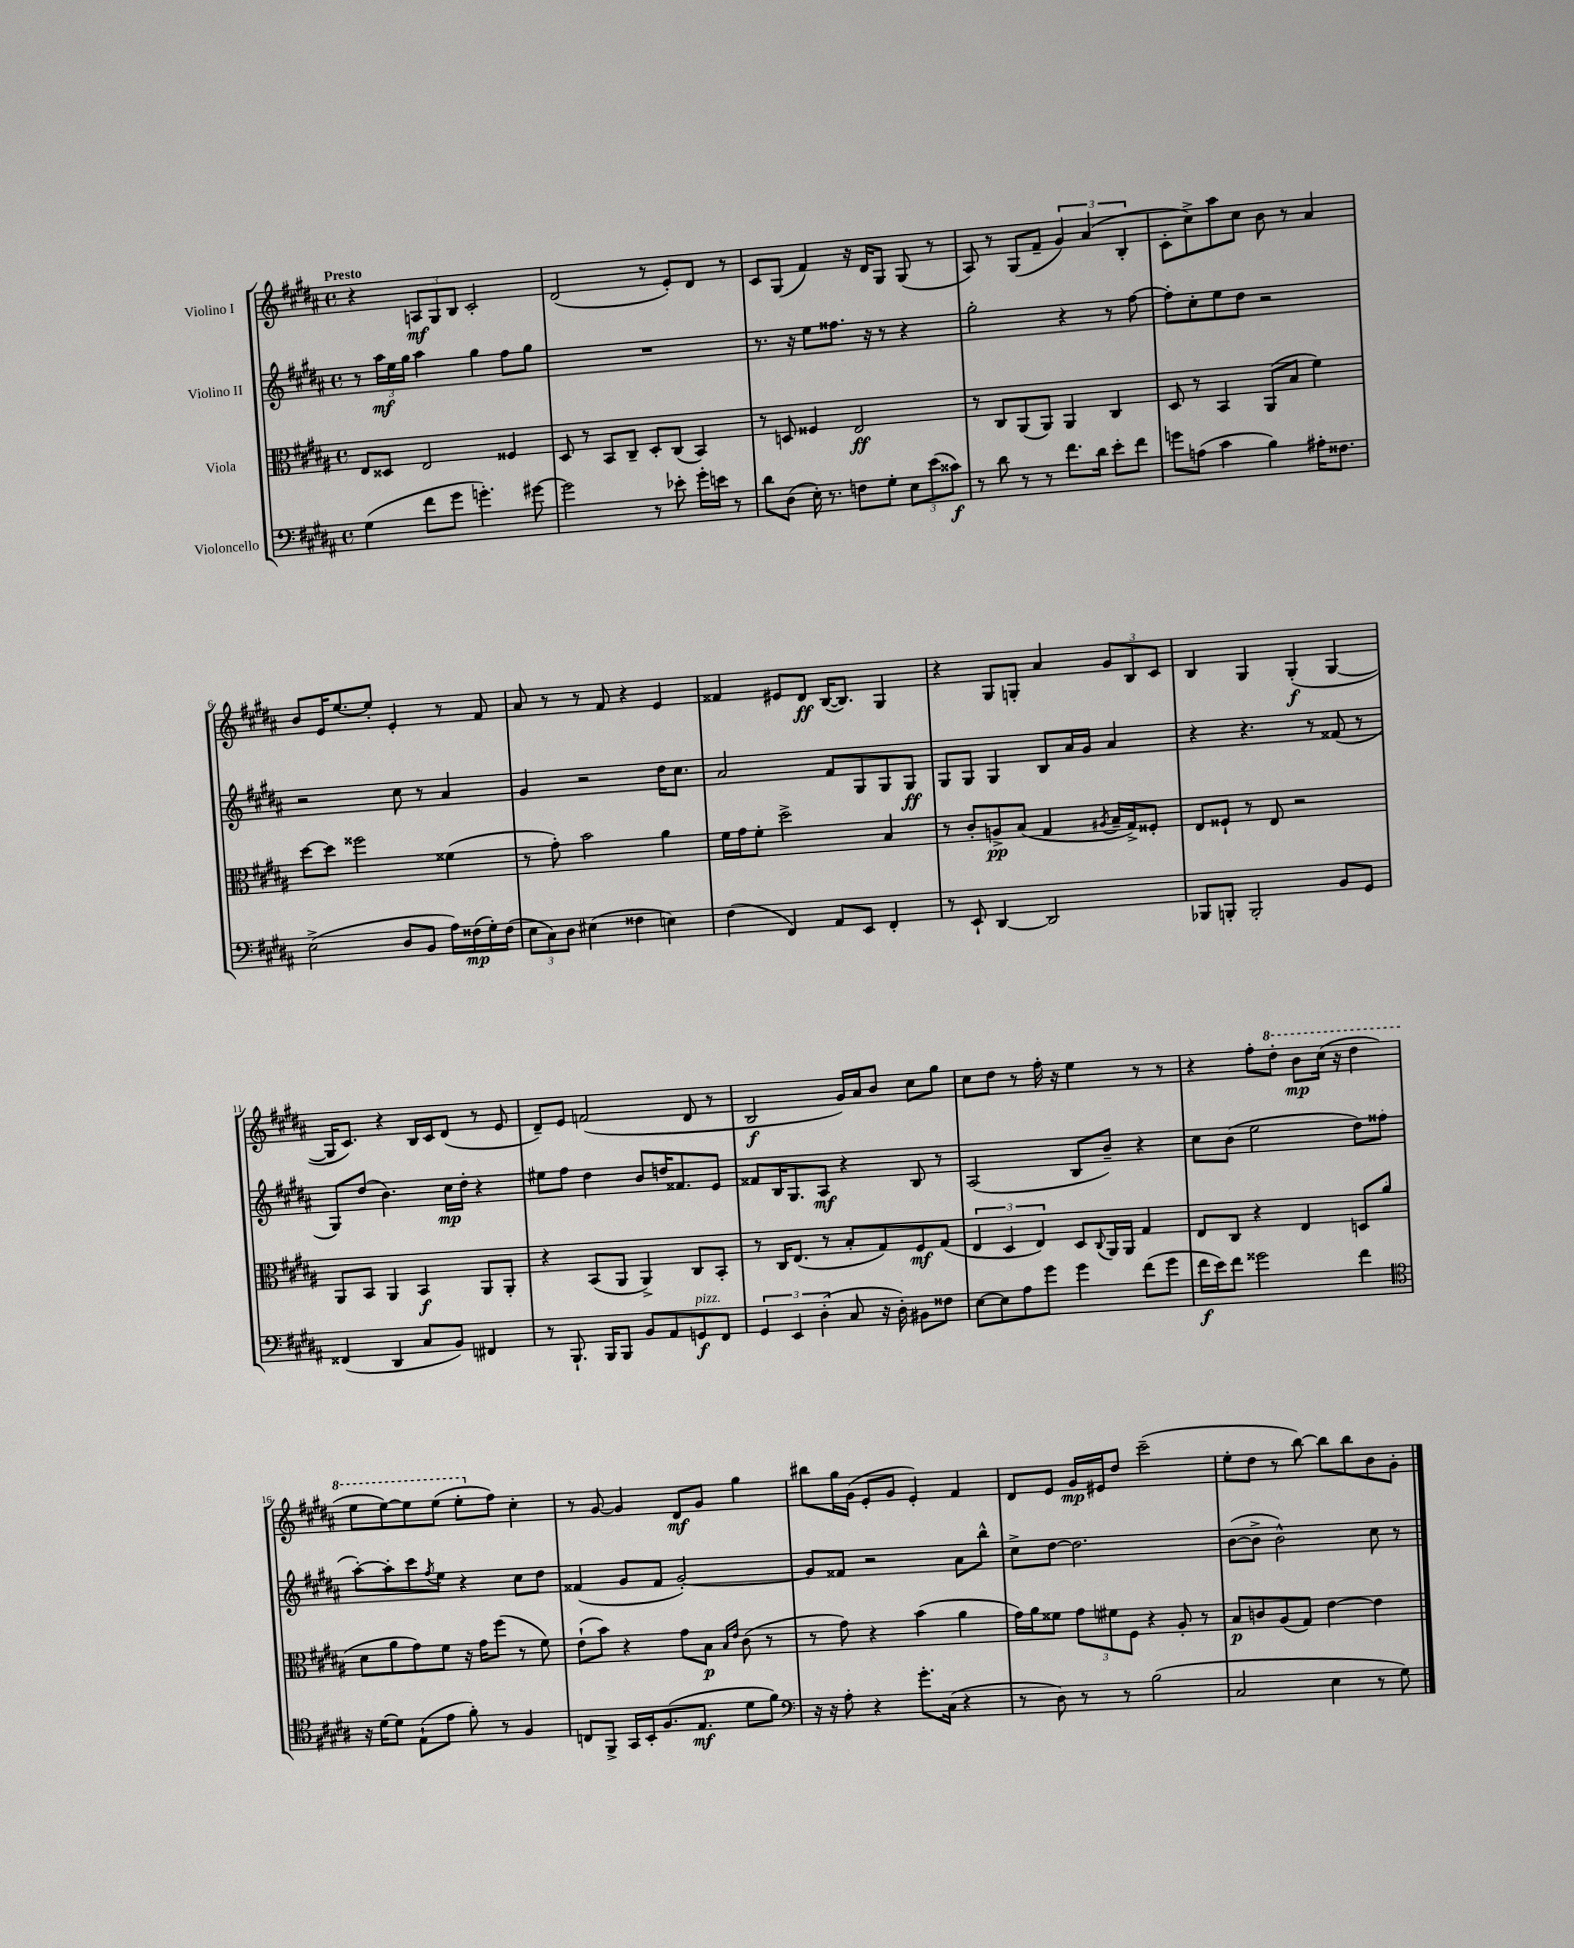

**kern	**dynam	**kern	**dynam	**kern	**dynam	**kern	**dynam
*part4	*part4	*part3	*part3	*part2	*part2	*part1	*part1
*staff4	*staff4	*staff3	*staff3	*staff2	*staff2	*staff1	*staff1
*I"Violoncello	*	*I"Viola	*	*I"Violino II	*	*I"Violino I	*
*clefF4	*	*clefC3	*	*clefG2	*	*clefG2	*
*k[f#c#g#d#a#]	*	*k[f#c#g#d#a#]	*	*k[f#c#g#d#a#]	*	*k[f#c#g#d#a#]	*
*M4/4	*	*M4/4	*	*M4/4	*	*M4/4	*
*met(c)	*	*met(c)	*	*met(c)	*	*met(c)	*
=1	=1	=1	=1	=1	=1	=1	=1
!	!	!	!	!	!	!LO:TX:a:B:t=Presto	!
(4G#\	.	8E/L	.	8r	.	4r	.
.	.	8D##X/J	.	24aa#\LL	mf	.	.
.	.	.	.	24ee\	.	.	.
.	.	.	.	24gg#\JJ	.	.	.
8f#\L	.	2E/	.	4aa#\	.	12An/L	mf
.	.	.	.	.	.	12G#/	.
8g#\J	.	.	.	.	.	.	.
.	.	.	.	.	.	12B/J	.
4.gn'\)	.	.	.	4gg#\	.	2c#'/	.
.	.	4F##X/	.	8ff#\L	.	.	.
[8g#X\	.	.	.	8gg#\J	.	.	.
=2	=2	=2	=2	=2	=2	=2	=2
2g#\]	.	8D#/	.	1r	.	(2d#/	.
.	.	8r	.	.	.	.	.
.	.	8BB/L	.	.	.	.	.
.	.	8C#~/J	.	.	.	.	.
8r	.	8D#'/L	.	.	.	8r	.
8e-X'\	.	(8C#/J	.	.	.	8e'/L)	.
16g#'\LL	.	4BB/)	.	.	.	8d#/J	.
16en\JJ	.	.	.	.	.	.	.
8r	.	.	.	.	.	8r	.
=3	=3	=3	=3	=3	=3	=3	=3
8d#\L	.	8r	.	8.r	.	8c#/L	.
(8D#\J	.	8Dn/	.	.	.	(8G#/J	.
.	.	.	.	16r	.	.	.
16E'\)	.	4F##X/	.	8ee\L	.	4f#/)	.
8.r	.	.	.	.	.	.	.
.	.	.	.	8.ff##X\J	.	.	.
8Fn\L	.	2E/	ff	.	.	16r	.
.	.	.	.	16r	.	16d#/KL	.
8G#'\J	.	.	.	8r	.	8G#/J	.
12E\L	.	.	.	4r	.	(8G#/	.
(12e\	.	.	.	.	.	.	.
.	.	.	.	.	.	8r	.
12c##X\J)	f	.	.	.	.	.	.
=4	=4	=4	=4	=4	=4	=4	=4
8r	.	8r	.	2gg#'\	.	8A#/)	.
8d#\	.	8C#/L	.	.	.	8r	.
8r	.	(8AA#/	.	.	.	(8G#/L	.
8r	.	8AA#/J)	.	.	.	8f#~/J	.
8.f#\L	.	4AA#/	.	4r	.	6g#/)	.
.	.	.	.	.	.	(6a#/	.
16d#\Jk	.	.	.	.	.	.	.
8e'\L	.	4C#/	.	8r	.	.	.
.	.	.	.	.	.	6B'/	.
8f#\J	.	.	.	[8ff#\	.	.	.
=5	=5	=5	=5	=5	=5	=5	=5
8gn\L	.	8D#/	.	8ff#'\L]	.	8c#'\L	.
(8An\J	.	8r	.	8cc#'\	.	8cc#^\)	.
4c#\	.	4BB/	.	8ee\	.	8aa#\	.
.	.	.	.	8dd#\J	.	8cc#\J	.
4B\)	.	(8AA#/L	.	2r	.	8b\	.
.	.	8B/J	.	.	.	8r	.
16A#X'\KL	.	4f#\)	.	.	.	4a#/	.
8.F##X\J	.	.	.	.	.	.	.
!!LO:LB:g=z
=6	=6	=6	=6	=6	=6	=6	=6
(2E^\	.	[8dd#\L	.	2r	.	8b/L	.
.	.	8dd#\J]	.	.	.	16e/K	.
.	.	.	.	.	.	[8.ee/	.
.	.	2ff##X\	.	.	.	.	.
.	.	.	.	.	.	8ee'/J]	.
8D#/L	.	.	.	8cc#\	.	4e'/	.
8BB/J	.	.	.	8r	.	.	.
16A#\LL)	.	(4f##X\	.	4a#/	.	8r	.
(16F##X\	mp	.	.	.	.	.	.
16G#'\)	.	.	.	.	.	8f#/	.
(16F##\JJ	.	.	.	.	.	.	.
=7	=7	=7	=7	=7	=7	=7	=7
12E\L	.	8r	.	4g#/	.	8a#/	.
12C#\)	.	.	.	.	.	.	.
.	.	8g#'\)	.	.	.	8r	.
12D#\J	.	.	.	.	.	.	.
(4E#X\	.	2b\	.	2r	.	8r	.
.	.	.	.	.	.	8f#/	.
4F##X\	.	.	.	.	.	4r	.
4En\)	.	4a#\	.	16dd#\KL	.	4e/	.
.	.	.	.	8.cc#\J	.	.	.
=8	=8	=8	=8	=8	=8	=8	=8
(4F#\	.	16f#\LL	.	2a#/	.	4f##X/	.
.	.	16g#\J	.	.	.	.	.
.	.	8f#'\J	.	.	.	.	.
4FF#/)	.	2dd#^\	.	.	.	8e#X/L	.
.	.	.	.	.	.	8d#/J	ff
8AA#/L	.	.	.	8f#/L	.	([16B/KL	.
.	.	.	.	.	.	8.B/J])	.
8EE/J	.	.	.	8G#/	.	.	.
4FF#'/	.	4B/	.	8G#/	.	4G#/	.
.	.	.	.	8G#/J	ff	.	.
=9	=9	=9	=9	=9	=9	=9	=9
8r	.	8r	.	8G#/L	.	4r	.
8EE`/	.	8c#'/L	.	8G#/J	.	.	.
[4DD#/	.	8An^/	pp	4G#/	.	8G#/L	.
.	.	(8B/J	.	.	.	8Gn'/J	.
2DD#/]	.	4G#/	.	8B/L	.	4a#/	.
.	.	.	.	16a#/L	.	.	.
.	.	.	.	16g#/JJ	.	.	.
.	.	8qA#X/	.	.	.	.	.
.	.	16B~/LL	.	4a#/	.	12g#/L	.
.	.	16G#^/J)	.	.	.	.	.
.	.	.	.	.	.	12B/	.
.	.	8F##X'/J	.	.	.	.	.
.	.	.	.	.	.	12c#/J	.
=10	=10	=10	=10	=10	=10	=10	=10
8BBB-X/L	.	8E/L	.	4r	.	4B/	.
8BBBn'/J	.	8F##X`/J	.	.	.	.	.
2BBB'/	.	8r	.	4.r	.	4G#/	.
.	.	8E/	.	.	.	.	.
.	.	2r	.	.	.	(4G#'/	f
.	.	.	.	8r	.	.	.
8BB/L	.	.	.	(8f##X/	.	[4G#/	.
8GG#/J	.	.	.	8r	.	.	.
!!LO:LB:g=z
=11	=11	=11	=11	=11	=11	=11	=11
(4FF##X/	.	8AA#/L	.	8G#/L)	.	16G#/KL]	.
.	.	.	.	.	.	8.c#/J)	.
.	.	8BB/J	.	(8dd#/J	.	.	.
4DD#/	.	4AA#/	.	4.b\)	.	4r	.
8C#/L	.	4BB/	f	.	.	16B/LL	.
.	.	.	.	.	.	16c#/J	.
8BB/J)	.	.	.	16cc#\LL	mp	(8d#/J	.
.	.	.	.	16dd#'\JJ	.	.	.
4FF#X/	.	8AA#/L	.	4r	.	8r	.
.	.	8AA#'/J	.	.	.	8e/	.
=12	=12	=12	=12	=12	=12	=12	=12
8r	.	4r	.	8ee#X\L	.	8d#~/L)	.
8.BBB`/	.	.	.	8ff#\J	.	8e/J	.
.	.	(8BB/L	.	4dd#\	.	(2fn/	.
16BBB/KL	.	.	.	.	.	.	.
8BBB/J	.	8AA#/J	.	.	.	.	.
8BB/L	.	4AA#^/)	.	8b/L	.	.	.
8AA#/	.	.	.	16ddn/K	.	.	.
.	.	.	.	8.f##X/	.	.	.
!LO:TX:a:i:t=pizz.	!	!	!	!	!	!	!
8GGn/	f	8C#/L	.	.	.	8d#/	.
8FF#/J	.	8BB'/J	.	8e/J	.	8r	.
=13	=13	=13	=13	=13	=13	=13	=13
6GG#/	.	8r	.	8f##X/L	.	2B/	f
.	.	16C#/KL	.	16B/K	.	.	.
6EE/	.	.	.	.	.	.	.
.	.	(8.E/J	.	8.G#/	.	.	.
(6D#'\	.	.	.	.	.	.	.
.	.	8r	.	8A#/J	mf	.	.
8C#/	.	8B'/L	.	4r	.	16g#/LL)	.
.	.	.	.	.	.	16a#/J	.
16r	.	8G#/)	.	.	.	8b/J	.
16D#'\)	.	.	.	.	.	.	.
8BB#X\L	.	8F#/	mf	8B/	.	8cc#\L	.
8F##X\J	.	(8G#/J	.	8r	.	8gg#\J	.
=14	=14	=14	=14	=14	=14	=14	=14
[8E\L	.	6E/	.	(2A#/	.	8cc#\L	.
8E\]	.	.	.	.	.	8dd#\J	.
.	.	6D#/	.	.	.	.	.
8A#\	.	.	.	.	.	8r	.
.	.	6E/)	.	.	.	.	.
8g#\J	.	.	.	.	.	16ff#'\	.
.	.	.	.	.	.	16r	.
4g#\	.	8D#/L	.	8B/L	.	4ee\	.
.	.	8qqC#/	.	.	.	.	.
.	.	16AA#/L	.	8b~/J)	.	.	.
.	.	16AA#/JJ	.	.	.	.	.
(8f#\L	.	4G#/	.	4r	.	8r	.
8g#\J	.	.	.	.	.	8r	.
=15	=15	=15	=15	=15	=15	=15	=15
16f#\LL	f	8E/L	.	8cc#\L	.	4r	.
16e\J)	.	.	.	.	.	.	.
8f#\J	.	8C#/J	.	(8b\J	.	.	.
2g##X\	.	4r	.	2ee\	.	8ff#'\L	.
*	*	*	*	*	*	*8va	*
.	.	.	.	.	.	8ddd#'\J	.
.	.	4E/	.	.	.	8bb\L	mp
.	.	.	.	.	.	(16ccc#\Jk	.
.	.	.	.	.	.	16r	.
4f#\	.	8Dn/L	.	8dd#\L)	.	4ddd#\	.
.	.	(8a#/J	.	(8ff##X\J	.	.	.
!!LO:LB:g=z
=16	=16	=16	=16	=16	=16	=16	=16
*clefC4	*	*	*	*	*	*	*
16r	.	8d#\L	.	[8aa#'\L)	.	8eee\L	.
[16d#\KL	.	.	.	.	.	.	.
8d#\J]	.	8a#\	.	8aa#'\]	.	[8eee\)	.
(8E`\L	.	8g#\)	.	8ccc#\	.	8eee\]	.
.	.	.	.	8qff#/	.	.	.
8e\J	.	8f#\J	.	8ee\J	.	(8eee\J	.
8f#'\)	.	16r	.	4r	.	8eee'\L	.
.	.	16g#\KL	.	.	.	.	.
*	*	*	*	*	*	*X8va	*
8r	.	(8ff#\J	.	.	.	8ff#\J)	.
4F#/	.	8r	.	8cc#\L	.	4cc#'\	.
.	.	8f#\)	.	8dd#\J	.	.	.
=17	=17	=17	=17	=17	=17	=17	=17
8Cn/L	.	(8e`\L	.	(4f##X/	.	8r	.
8FF#^/J	.	8b\J)	.	.	.	[8g#/	.
16GG#/LL	.	4r	.	8g#/L	.	4g#/]	.
16BB'/J	.	.	.	.	.	.	.
(8.F#/	.	.	.	8f##/J	.	.	.
.	.	8g#\L	.	[2g#'/)	.	8d#/L	mf
8.E/J	mf	.	.	.	.	.	.
.	.	8B\J	p	.	.	8g#/J	.
.	.	16qqB/LL	.	.	.	.	.
.	.	16qqe/JJ	.	.	.	.	.
8d#\L	.	(8c#\	.	.	.	4gg#\	.
8f#\J)	.	8r	.	.	.	.	.
=18	=18	=18	=18	=18	=18	=18	=18
*clefF4	*	*	*	*	*	*	*
16r	.	8r	.	8g#/L]	.	8bb#X\L	.
16r	.	.	.	.	.	.	.
8A#'\	.	8g#\)	.	8f##X/J	.	16gg#\L	.
.	.	.	.	.	.	(16g#\JJ	.
4r	.	4r	.	2r	.	8e'/L	.
.	.	.	.	.	.	8g#/J	.
8.g#'\L	.	(4b\	.	.	.	4e'/)	.
(16C#\Jk	.	.	.	.	.	.	.
4r	.	4a#\	.	8a#\L	.	4f#/	.
.	.	.	.	8bb^^\J	.	.	.
=19	=19	=19	=19	=19	=19	=19	=19
8r	.	16g#\LL)	.	8cc#^\L	.	8d#/L	.
.	.	16a#\J	.	.	.	.	.
8D#\)	.	8f##X\J	.	[8dd#\J	.	8e/J	.
8r	.	12g#\L	.	2.dd#\]	.	16g#/LL	mp
.	.	.	.	.	.	16e#X/J	.
.	.	12f#X\	.	.	.	.	.
8r	.	.	.	.	.	8dd#/J	.
.	.	12F#\J	.	.	.	.	.
(2B\	.	4r	.	.	.	(2ccc#~\	.
.	.	8A#'/	.	.	.	.	.
.	.	8r	.	.	.	.	.
=20	=20	=20	=20	=20	=20	=20	=20
2C#/	.	8B/L	p	([8b\L	.	8ee'\L	.
.	.	8cn/	.	8b^\J]	.	8dd#\J	.
.	.	(8A#/	.	2b^^\)	.	8r	.
.	.	8G#/J)	.	.	.	[8bb\)	.
4E\	.	[4e\	.	.	.	8bb\L]	.
.	.	.	.	.	.	8bb\	.
8r	.	4e\]	.	8cc#\	.	8b\	.
8G#\)	.	.	.	8r	.	8g#'\J	.
==	==	==	==	==	==	==	==
*-	*-	*-	*-	*-	*-	*-	*-
